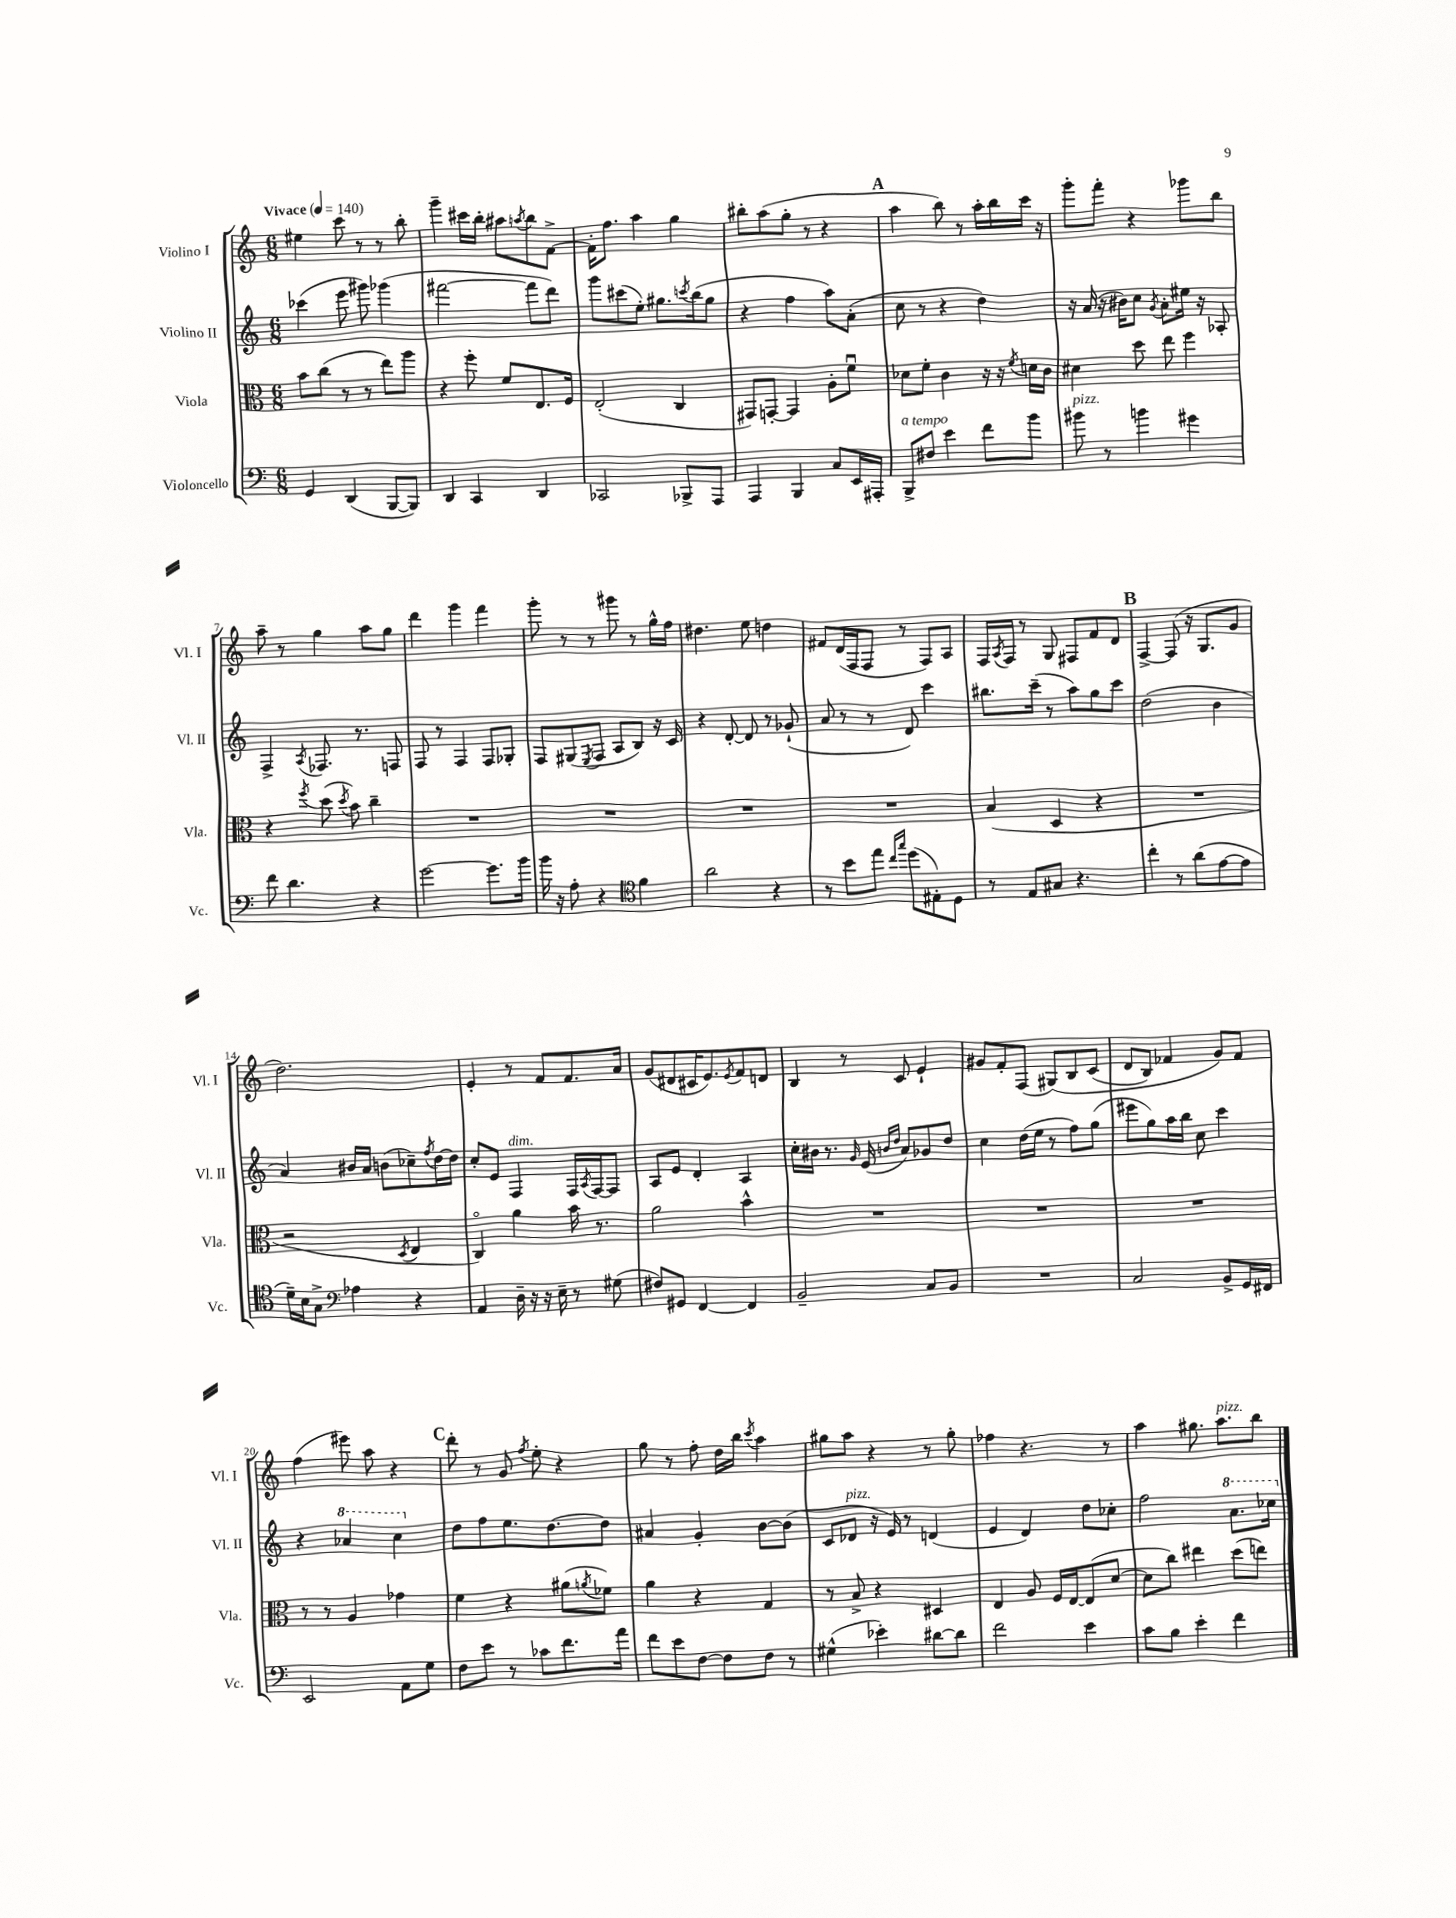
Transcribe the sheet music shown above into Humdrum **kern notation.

**kern	**kern	**kern	**kern
*staff4	*staff3	*staff2	*staff1
*clefF4	*clefC3	*clefG2	*clefG2
*k[]	*k[]	*k[]	*k[]
*M6/8	*M6/8	*M6/8	*M6/8
*MM140	*MM140	*MM140	*MM140
4GG/	8b\L	(4ccc-\	4ee#\
.	(8cc\J	.	.
(4DD/	8r	8eee\	8ccc\
.	8r	8ggg#\)	8r
[8BBB/L	8ee\L)	(4ggg-\	8r
8BBB/]J)	8aa\J	.	8bb'\
=	=	=	=
4DD/	4r	[2fff#\	4ggg~\
4CC/	8ff'\	.	16ccc#\LL
.	.	.	16bb'\JJ
.	8f/L	.	8aa#\L
.	.	.	8qaa/
4DD/	8.E/	8fff#\]L	8bb\
.	.	8ddd\J)	[8f^\J
.	16F/Jk	.	.
=	=	=	=
2CC-/	(2E'/	8ggg\L	16f'\]LK
.	.	.	8.ff\J
.	.	(8ccc#\	.
.	.	8ee'\J)	4aa\
.	.	8.gg#\L	.
8BBB-^/L	4C/	.	4gg\
.	.	8qccc/	.
.	.	(16bb\k	.
8AAA/J	.	8gg#\J	.
=	=	=	=
4AAA/	8GG#/L)	4r	8bb#'\L
.	[8GG'/J	.	(8aa\
4BBB/	4GG/]	4ff\	8gg'\J
.	.	.	8r
8C/L	8A'\L	8aa\L)	4r
16EE/L	8fu\J	(8a'\J	.
16AAA#'/JJ	.	.	.
=	=	=	=
8BBB^/L	8d-\L	8cc\	4aa\
8F#/J	8f'\J	8r	.
4e\	4c\	4r	8bb\)
.	.	.	8r
8f\L	16r	4dd\)	16aa'\LL
.	16r	.	16bb\
.	8qf/	.	.
8b\J	16d\LL	.	16ccc\JJ
.	16c\JJ	.	16r
=	=	=	=
8b#\	4d#\	16r	8ggg'\L
.	.	(16a/	.
8r	.	16r	8fff'\J
.	.	16b#\LK)	.
4b\	8dd\	8cc\J	4r
.	.	8qg/	.
.	8ee\	8a'\L	.
4g#\	4ff\	16ee#\Jk	8ggg-\L
.	.	16r	.
.	.	8A-'/	8bb\J
=	=	=	=
8f\	4r	4F^/	8aa~\
4.d\	.	.	8r
.	8qff/	8qA/	.
.	(8dd\	8.F-/	4gg\
.	8qdd/	.	.
.	8b\)	.	.
.	.	8.r	.
4r	4cc~\	.	8aa\L
.	.	8F/	8gg\J
=	=	=	=
[2g\	2.r	8F/	4ddd\
.	.	8r	.
.	.	4F/	4ggg\
8.g\]L	.	8F/L	4fff\
.	.	8G-'/J	.
16b\Jk	.	.	.
=	=	=	=
16b\	2.r	8F/L	8ggg'\
16r	.	.	.
8A'\	.	(8G#/	8r
.	.	8qE/	.
4r	.	8F/J	8r
.	.	8A/L	8ggg#\
*clefC4	*	*	*
4f\	.	8B/J)	8r
.	.	16r	16gg^^\LL
.	.	16c/	16ff\JJ
=	=	=	=
2a\	2.r	4r	4.dd#\
.	.	[8d'/	.
.	.	8d/]	8ee\
4r	.	8r	4dd\
.	.	(8g-`/	.
=	=	=	=
8r	2.r	8a/	8f#/L
8b\L	.	8r	(16d/L
.	.	.	16F/J
8ee\J	.	8r	8F/J
16qqcc/LL	.	.	.
16qqgg/JJ	.	.	.
(8dd\L	.	8d/)	8r
8E#'\)	.	4ccc\	8F/L)
8D\J	.	.	8A/J
=	=	=	=
8r	(4B/	8.bb#\L	16F/LL
.	.	.	8qA/
.	.	.	16F/JJ
8E/L	.	.	8r
.	.	(16ccc~\Jk	.
8G#/J	4D/	8r	8G/
4.r	.	8aa\L)	8F#/L
.	4r	8gg\	8f/
.	.	8ccc\J	8d/J
=	=	=	=
4cc'\	2.r	(2dd\	[4F^/
8r	.	.	(8F/]
(8a\L	.	.	16r
.	.	.	8.G/L
[8e\	.	4b\	.
8e\]J	.	.	8g/J
=	=	=	=
16d~\LL)	2r	4a/)	2.dd\)
16B\J	.	.	.
8G^\J	.	.	.
*clefF4	*	*	*
4A-\	.	16b#/LL	.
.	.	16a/JJ	.
.	.	(8b\L	.
.	8qD/	.	.
4r	4E/	8cc-~\)	.
.	.	8qff/	.
.	.	[16dd\L	.
.	.	16dd\]JJ	.
=	=	=	=
4AA/	4Co/)	8cc'/L	4e'/
.	.	8e/J	.
16D~\	4a\	4F/	8r
16r	.	.	.
16r	.	.	8f/L
16E~\	.	.	.
8r	16b\	16F/LL	8.f/
.	.	8qA/	.
.	8.r	[16F/J	.
(8G#\	.	8F/]J	.
.	.	.	16a/Jk
=	=	=	=
8F#/L)	2a\	8A/L	(8g/L
8GG#/J	.	8e/J	8d#/
[4FF/	.	4d'/	16c#/K
.	.	.	8.e/)
.	.	.	8qe/
4FF/]	4b^^\	4A/	8f/
.	.	.	8d/J
=	=	=	=
2BB~/	2.r	16cc'\LL	4B/
.	.	16b#\JJ	.
.	.	8.r	.
.	.	.	8r
.	.	16qqg/	.
.	.	(16e/	.
.	.	16qqb/LL	.
.	.	16qqdd/JJ	.
.	.	8a/L)	8c/
8C/L	.	8g-/	4e`/
8BB/J	.	8dd/J	.
=	=	=	=
2.r	2.r	4cc\	8g#/L
.	.	.	8f'/
.	.	(16dd\LL	(8F/J
.	.	16ee\JJ	.
.	.	8r	&(8G#/L)
.	.	8ff\L)	8B/
.	.	(8gg\J	(8c/J
=	=	=	=
2C/	2.r	8eee#\L	8d/L
.	.	8gg\)	8B/J)
.	.	16aa\L	4f-/
.	.	16bb\JJ	.
.	.	8cc\	.
8BB^/L	.	4ccc\	8g/L&)
16GG/L	.	.	8f-/J
16FF#/JJ	.	.	.
=	=	=	=
2EE/	8r	4r	(4ff\
.	8r	.	.
.	4A/	4aa-/	8eee#\)
.	.	.	8aa\
8AA\L	4g-\	4ccc\	4r
8G\J	.	.	.
=	=	=	=
8F\L	4f\	8dd\L	8ddd'\
8e\J	.	8ff\	8r
8r	4r	8.ee\	8g/
.	.	.	8qff/
8c-\L	.	.	8ee'\
.	.	[8.dd\	.
8.f\	(8a#\L	.	4r
.	8qa/	.	.
.	8f-\J)	8dd\]J	.
16a\Jk	.	.	.
=	=	=	=
8f\L	4a\	4a#/	8gg\
8e\	.	.	8r
[8F\J	4r	4g'/	8ff'\
8F\]L	.	.	16dd\LL
.	.	.	16bb\JJ
.	.	.	8qccc/
8F\J	4G/	[8b\L	4aa\
8r	.	(8b\]J	.
=	=	=	=
(4G#^^\	8r	8c/L	8gg#\L
.	8B^/	8d-/J	8aa\J
4e-'\)	4r	16r	4r
.	.	16e/)	.
.	.	8r	.
[8d#\L	4D#/	(4d/	8r
8d#\]J	.	.	8gg#'\
=	=	=	=
2f\	4E/	4e/	4ff-\
.	8A/	4d/)	4.r
.	16F/LL	.	.
.	[16E/J	.	.
4e\	(8E/]	8dd\L	.
.	[8d/J	8cc-'\J	8r
=	=	=	=
8c\L	8d\]L	2ff\	4aa\
8B\J	8cc\J)	.	.
4e'\	4ee#\	.	8.gg#\
.	.	.	8.aa\L
4f\	(8dd\L	8.aa\L	.
.	8ee\J)	.	8bb\J
.	.	16ccc-\Jk	.
==	==	==	==
*-	*-	*-	*-
